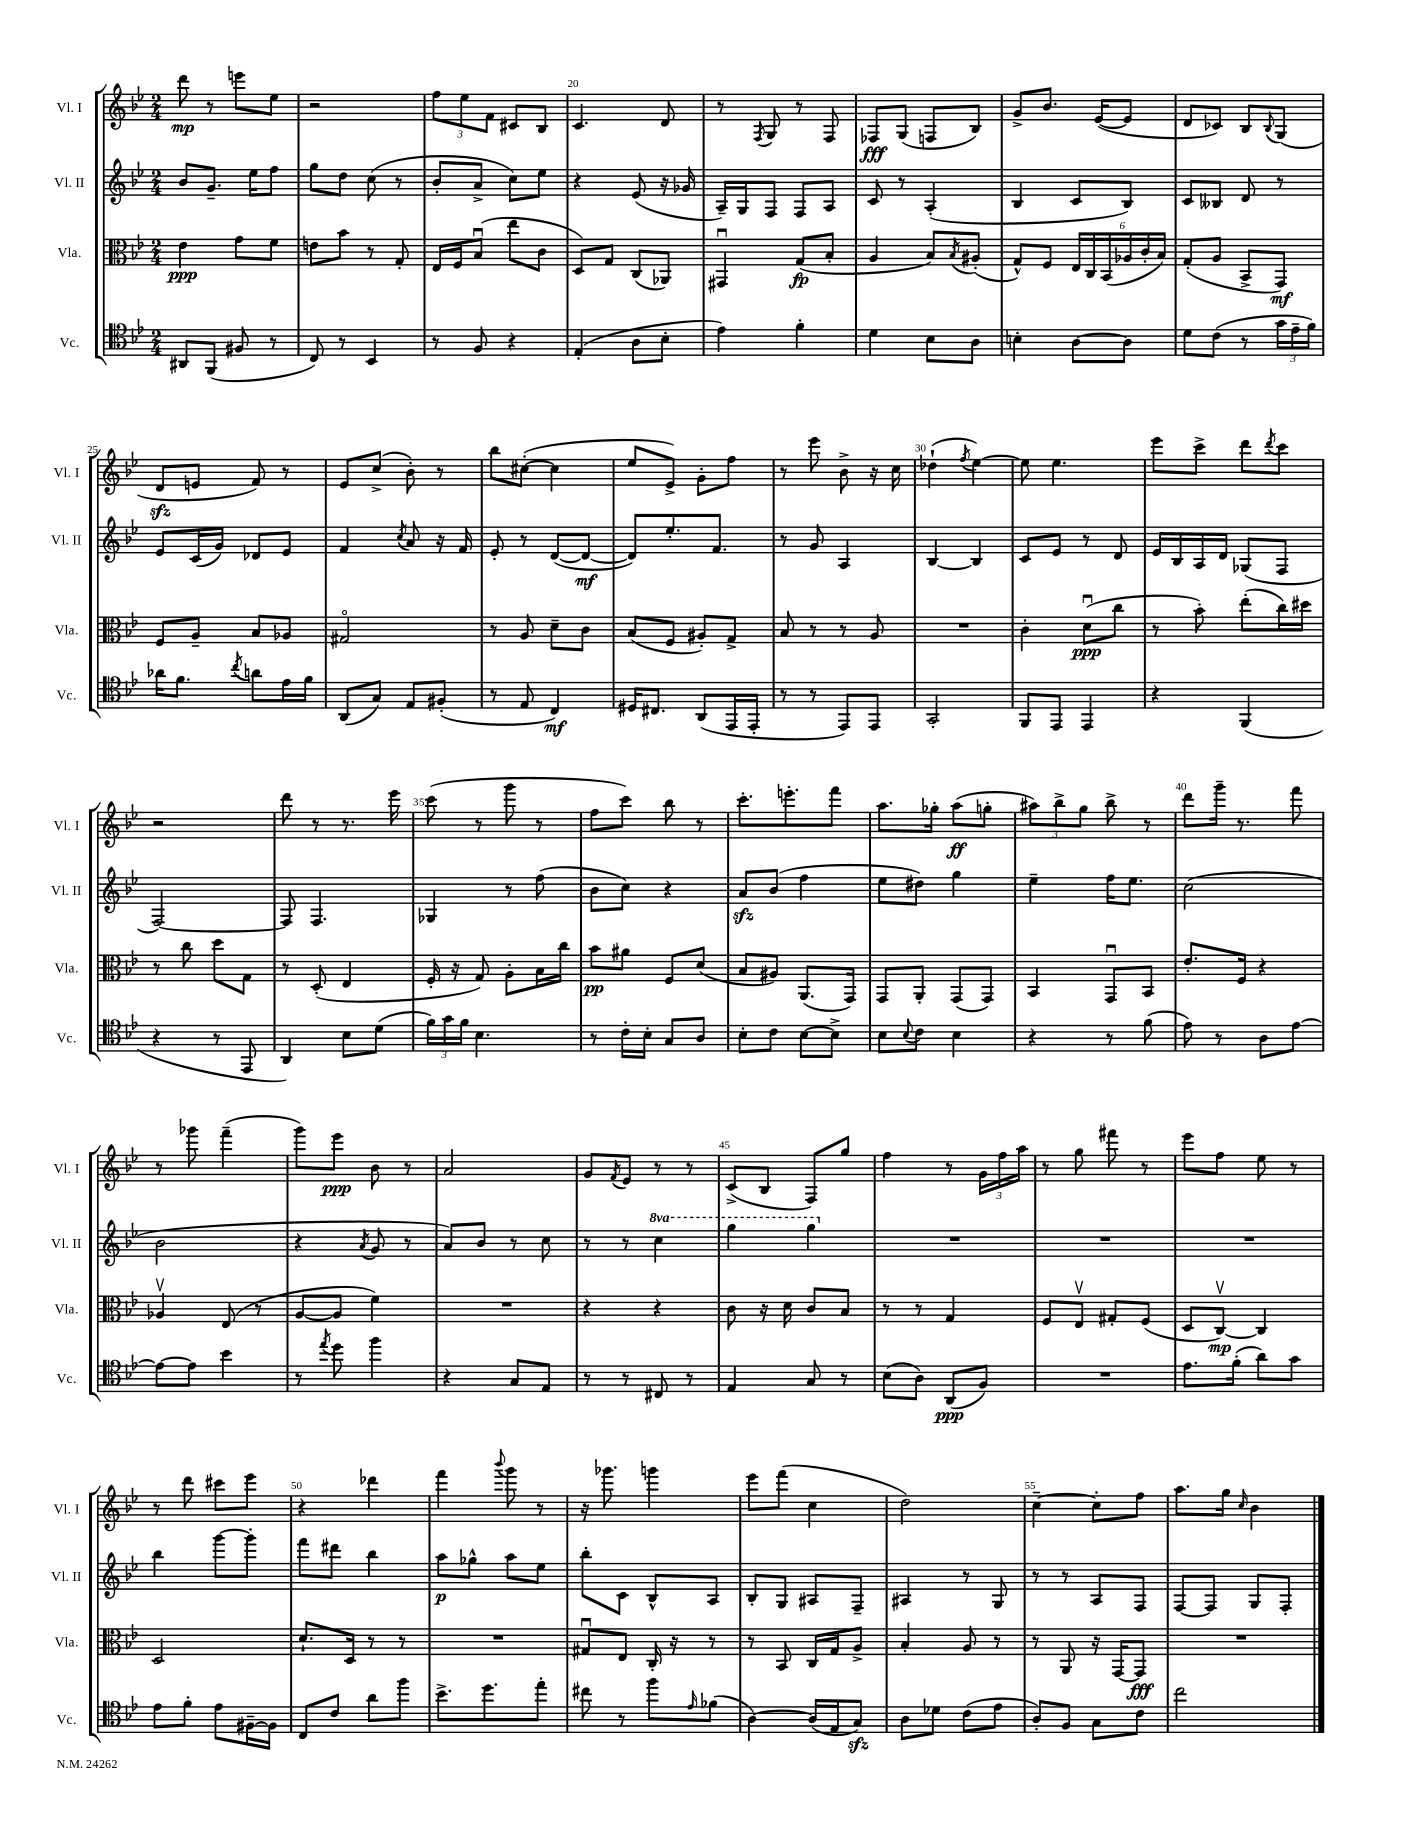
<<
\new StaffGroup <<
\new Staff = "s0" \with { instrumentName = "Vl. I" shortInstrumentName = "Vl. I" } {
    \clef treble \key bes \major \numericTimeSignature \time 2/4
    d'''8\mp r8 e'''8 ees''8 |
    r2 |
    \tuplet 3/2 { f''8 ees''8 f'8 } cis'8 bes8 |
    c'4. d'8 |
    r8 \acciaccatura { f8 } g8 r8 f8 |
    fes8\fff g8( f8 bes8) |
    g'8-> bes'8. ees'16~( ees'8 |
    d'8 ces'8) bes8 \appoggiatura { bes8 } g8( |
    d'8\sfz e'8 f'8) r8 |
    ees'8 c''8->( bes'8-.) r8 |
    bes''8 cis''8~-.( cis''4 |
    ees''8 ees'8->) g'8-. f''8 |
    r8 ees'''8 bes'8-> r16 c''16 |
    des''4-!( \acciaccatura { f''8 } ees''4~) |
    ees''8 ees''4. |
    ees'''8 c'''8-> d'''8 \acciaccatura { d'''8 } c'''8 |
    r2 |
    d'''8 r8 r8. ees'''16 |
    c'''8( r8 g'''8 r8 |
    f''8 c'''8) bes''8 r8 |
    c'''8.-. e'''8.-. f'''8 |
    a''8. ges''16-. a''8\ff( g''8-. |
    \tuplet 3/2 { ais''8) bes''8-> g''8 } bes''8-> r8 |
    d'''8 g'''16-- r8. f'''8 |
    r8 ges'''8 f'''4--( |
    g'''8) ees'''8\ppp bes'8 r8 |
    a'2 |
    g'8 \acciaccatura { f'8 } ees'8 r8 r8 |
    c'8->( bes8 f8) g''8 |
    f''4 r8 \tuplet 3/2 { g'16 f''16 a''16 } |
    r8 g''8 fis'''8 r8 |
    ees'''8 f''8 ees''8 r8 |
    r8 d'''8 cis'''8 ees'''8 |
    r4 des'''4 |
    f'''4 \appoggiatura { bes'''8 } g'''8 r8 |
    r16 ges'''8. g'''4 |
    ees'''8 f'''8( c''4 |
    d''2) |
    c''4~-- c''8-. f''8 |
    a''8. g''16 \grace { c''16 } bes'4 \bar "|." |
}
\new Staff = "s1" \with { instrumentName = "Vl. II" shortInstrumentName = "Vl. II" } {
    \clef treble \key bes \major \numericTimeSignature \time 2/4 \set Staff.ottavationMarkups = #ottavation-simple-ordinals
    bes'8 g'8.-- ees''16 f''8 |
    g''8 d''8 c''8( r8 |
    bes'8-. a'8-> c''8) ees''8 |
    r4 ees'8( r16 ges'16 |
    a16--) g16 f8 f8 a8 |
    c'8 r8 a4-.( |
    bes4 c'8 bes8) |
    c'8 beses8 d'8 r8 |
    ees'8 c'16( g'16) des'8 ees'8 |
    f'4 \acciaccatura { c''8 } a'8 r16 f'16 |
    ees'8-. r8 d'8~( d'8~\mf |
    d'8) ees''8.-. f'8. |
    r8 g'8 a4 |
    bes4~ bes4 |
    c'8 ees'8 r8 d'8 |
    ees'16 bes16 a16 d'16 ges8( f8 |
    f2~) |
    f8 f4. |
    ges4 r8 f''8( |
    bes'8 c''8) r4 |
    a'8\sfz bes'8( f''4 |
    ees''8 dis''8) g''4 |
    ees''4-- f''16 ees''8. |
    c''2( |
    bes'2 |
    r4 \acciaccatura { a'8 } g'8 r8 |
    a'8) bes'8 r8 c''8 |
    r8 r8 \ottava #1 c'''4 |
    g'''4 g'''4 \ottava #0 |
    R2 |
    R2 |
    R2 |
    bes''4 g'''8~ g'''8-. |
    f'''8 dis'''8 bes''4 |
    a''8\p ges''8-^ a''8 ees''8 |
    bes''8-. c'8 bes8-^ a8 |
    bes8-. g8 ais8 f8-- |
    ais4 r8 g8 |
    r8 r8 a8 f8 |
    f8~ f8 g8 f8-. \bar "|." |
}
\new Staff = "s2" \with { instrumentName = "Vla." shortInstrumentName = "Vla." } {
    \clef alto \key bes \major \numericTimeSignature \time 2/4
    ees'4\ppp g'8 f'8 |
    e'8 bes'8 r8 g8-. |
    ees16 f16 bes8\downbow( ees''8 c'8 |
    d8) g8 c8( aes,8) |
    gis,4\downbow g8\fp( bes8-. |
    a4 bes8) \acciaccatura { bes8 } ais8-.( |
    g8-^) f8 \tuplet 6/4 { ees16 c16 bes,16( aes16 c'16-. bes16) } |
    g8-.( a8 bes,8-> g,8\mf) |
    f8 a8-- bes8 aes8 |
    gis2\flageolet |
    r8 a8 d'8-- c'8 |
    bes8( f8 ais8-.) g8-> |
    bes8 r8 r8 a8 |
    R2 |
    c'4-. d'8\downbow\ppp( c''8 |
    r8 bes'8-.) ees''8-.( c''16) dis''16 |
    r8 c''8 d''8 g8 |
    r8 d8-.( ees4 |
    f16-. r16 g8) a8-. bes16 c''16 |
    bes'8\pp ais'8 f8 d'8( |
    bes8 ais8) a,8.( g,16) |
    g,8 a,8-. g,8( g,8) |
    bes,4 g,8\downbow bes,8 |
    ees'8.-. f16 r4 |
    aes4\upbow ees8( r8 |
    a8~ a8 f'4) |
    R2 |
    r4 r4 |
    c'8 r16 d'16 c'8 bes8 |
    r8 r8 g4 |
    f8 ees8\upbow gis8-. f8( |
    d8 c8~\upbow\mp) c4 |
    d2 |
    d'8.-! d16 r8 r8 |
    R2 |
    gis8\downbow ees8 c16-. r16 r8 |
    r8 bes,8 c16 g16 a8-> |
    bes4-. a8 r8 |
    r8 a,8 r16 g,16~ g,8\fff |
    R2 \bar "|." |
}
\new Staff = "s3" \with { instrumentName = "Vc." shortInstrumentName = "Vc." } {
    \clef tenor \key bes \major \numericTimeSignature \time 2/4
    ais,8 f,8( fis8 r8 |
    c8) r8 bes,4 |
    r8 f8 r4 |
    ees4-.( a8 bes8-. |
    ees'4) f'4-. |
    d'4 bes8 a8 |
    b4-. a8~ a8 |
    d'8 c'8( r8 \tuplet 3/2 { g'16 ees'16-- f'16) } |
    aes'16 f'8. \acciaccatura { c''8 } a'8 ees'16 f'16 |
    a,8( g8) ees8 fis8-.( |
    r8 ees8 c4\mf) |
    dis16 cis8. a,8( ees,16 ees,16-. |
    r8 r8 ees,8) ees,8 |
    g,2-. |
    f,8 ees,8 ees,4 |
    r4 f,4( |
    r4 r8 ees,8 |
    a,4) bes8 d'8( |
    \tuplet 3/2 { f'16) g'16 f'16 } bes4. |
    r8 c'16-. bes16-. g8 a8 |
    bes8-. c'8 bes8~ bes8-> |
    bes8 \appoggiatura { bes8 } c'8 bes4 |
    r4 r8 f'8( |
    ees'8) r8 a8 ees'8~ |
    ees'8~ ees'8 bes'4 |
    r8 \acciaccatura { ees''8 } d''8 f''4 |
    r4 g8 ees8 |
    r8 r8 cis8 r8 |
    ees4 g8 r8 |
    bes8( a8) a,8\ppp( f8) |
    R2 |
    ees'8. f'16-.( a'8) g'8 |
    ees'8 f'8-. ees'8 fis16~-- fis16 |
    c8 c'8 a'8 f''8 |
    bes'8.-> d''8. ees''8-. |
    cis''8 r8 f''8 \grace { ees'16 } fes'8( |
    a4~) a16( ees16 g8\sfz) |
    a8 des'8 c'8( ees'8 |
    a8-.) f8 g8 c'8 |
    c''2 \bar "|." |
}
>>
>>
\layout { \context { \Score currentBarNumber = #17 \override BarNumber.break-visibility = ##(#f #t #t) barNumberVisibility = #(every-nth-bar-number-visible 5) } }
